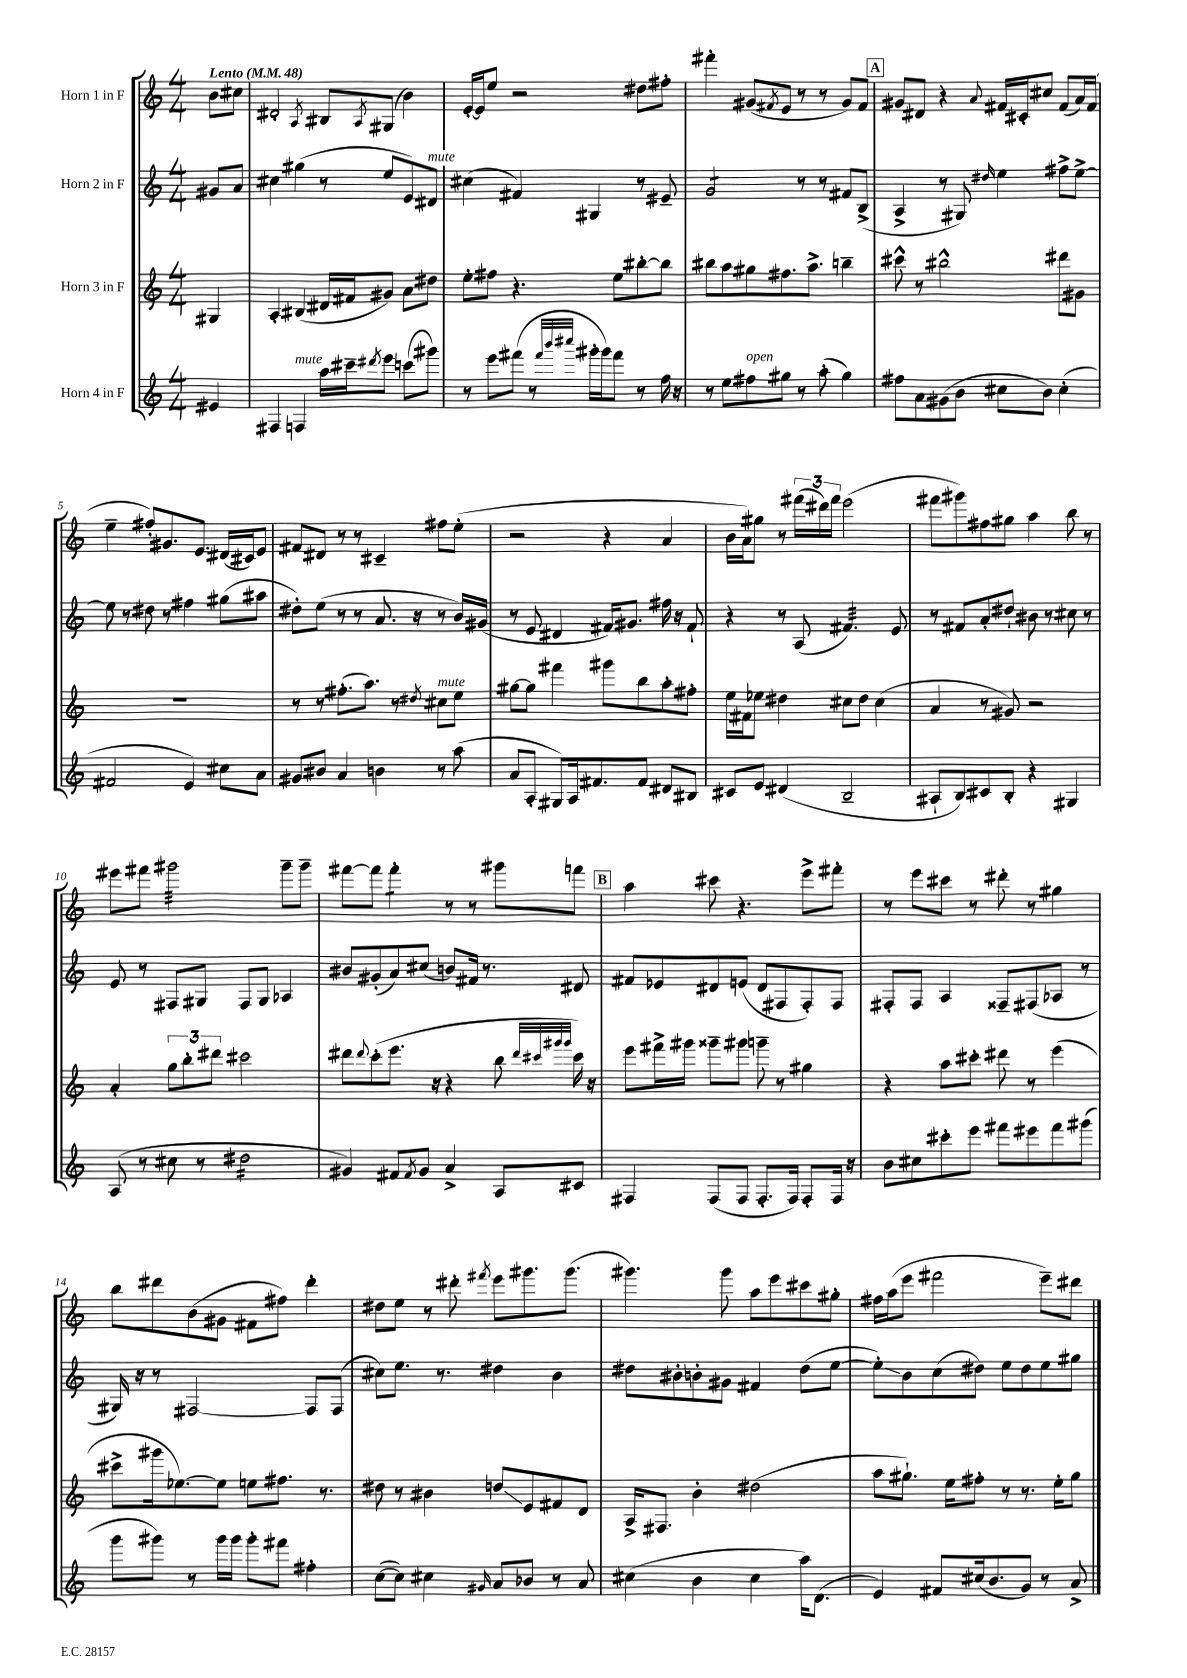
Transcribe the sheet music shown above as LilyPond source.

<<
\new StaffGroup <<
\new Staff = "s0" \with { instrumentName = "Horn 1 in F" } {
    \clef treble \key c \major \numericTimeSignature \time 4/4 \partial 4 \tempo "Lento" 4 = 48
    b'8 cis''8 |
    dis'2-. \acciaccatura { a8 } bis8 \acciaccatura { a8 } gis8( b'4) |
    e'16~-. e'16 e''8 r2 dis''8 fis''8-. |
    fis'''4-. gis'8( \acciaccatura { fis'8 } e'8 r8 r8 gis'8) fis'8 |
    \mark \markup { \box "A" } gis'8 dis'8 r4 \appoggiatura { a'8 } fis'16 cis'16-. cis''8 fis'8( a'16) fis'16( |
    e''4-- fis''8-.) gis'8. e'8. dis'16( cis'16) e'8 |
    fis'8 dis'8 r8 r8 cis'4-- fis''8 e''8-.( |
    r2 r4 a'4 |
    b'16 a'16) gis''8 r8 \tuplet 3/2 { fis'''16( dis'''16) fis'''16 } e'''2( |
    fis'''8 gis'''8) fis''8 gis''8 a''4 b''8 r8 |
    eis'''8 fis'''8 gis'''2:32 gis'''8-- gis'''8-- |
    fis'''8~ fis'''8 fis'''4:8-. r8 r8 gis'''8 f'''8 |
    \mark \markup { \box "B" } a''4 cis'''8 r4. e'''8-> fis'''8-. |
    r8 e'''8 cis'''8 r8 dis'''8-. r8 gis''4 |
    b''8 dis'''8 b'8( gis'8 fis'8 fis''8) dis'''4-. |
    dis''8 e''8 r8 dis'''8-. \acciaccatura { fis'''8 } e'''8 gis'''8. gis'''8.( |
    gis'''4.) gis'''8 a''8 e'''8 cis'''8 gis''8-. |
    fis''16 a''16( e'''8 fis'''2 e'''8--) dis'''8 \bar "|." |
}
\new Staff = "s1" \with { instrumentName = "Horn 2 in F" } {
    \clef treble \key c \major \numericTimeSignature \time 4/4 \partial 4
    gis'8 a'8 |
    cis''4 gis''4( r8 e''8 e'8) dis'8^\markup { \italic "mute" } |
    cis''4( fis'4) gis4 r8 eis'8-- |
    g'2:8 r8 r8 fis'8 b8->( |
    \mark \markup { \box "A" } a4-> r8 gis8) \grace { dis''16 } e''4 fis''8-> e''8~-> |
    e''8 r8 dis''8 r8 fis''4 gis''8( ais''8 |
    dis''8-.) e''8( r8 r8 a'8. r16 r8 b'16) gis'16( |
    r8 e'8 dis'4 fis'16) gis'8. fis''16 r16 fis'8-! |
    r4 r8 a8( fis'4.:32) e'8 |
    r8 fis'8 a'8-. dis''8-! bis'8 r8 cis''8 r8 |
    e'8 r8 fis8 gis8 fis8 gis8 aes4 |
    bis'8 gis'8-.( a'8) cis''8( b'8) fis'16 r8. dis'8 |
    \mark \markup { \box "B" } fis'8 ees'8 dis'8 e'8( dis'8 fis8 fis8-.) fis8 |
    fis8-. fis8 a4 fisis8-- fis8( aes8 r8 |
    gis16) r16 r8 fis2~ fis8 fis8( |
    cis''8) e''8. r8. dis''4 b'4 |
    dis''8 bis'8-. b'8-. gis'8 fis'4 dis''8( e''8~ |
    e''8-.\glissando) b'8 c''8( dis''8) e''8 dis''8 e''8 gis''8 \bar "|." |
}
\new Staff = "s2" \with { instrumentName = "Horn 3 in F" } {
    \clef treble \key c \major \numericTimeSignature \time 4/4 \partial 4
    gis4 |
    a4-. bis4( dis'16 fis'16 gis'8) a'8 dis''8 |
    e''8-. fis''8 r4. e''8 bis''8~-. bis''8 |
    bis''8 a''8 gis''8 fis''8. a''8.-> b''4-- |
    \mark \markup { \box "A" } cis'''8-^ r8 bis''2-^ dis'''8 gis'8 |
    R1 |
    r8 r8 fis''8.-.( a''8.) r8 \acciaccatura { dis''8 } cis''8^\markup { \italic "mute" } e''8 |
    gis''8~ gis''8 fis'''4 gis'''8 b''8 a''8-. fis''8-. |
    e''16 fis'16 ees''8 dis''4 cis''8 dis''8 cis''4( |
    a'4 r8 gis'8) r2 |
    a'4-. \tuplet 3/2 { g''8 b''8-. dis'''8 } cis'''2 |
    dis'''8 \appoggiatura { dis'''8 } c'''8-.( e'''8. r16 r4 b''8 \grace { dis'''32 cis'''32 gis'''32 gis'''32 } cis'''16) r16 |
    \mark \markup { \box "B" } e'''8 fis'''16-> gis'''16 gisis'''8-- gis'''8 g'''8-- r8 gis''4 |
    r4 a''8 cis'''8-. dis'''8 r8 e'''4( |
    cis'''8-> gis'''16 ees''8.~) ees''8 e''8 fis''8. r8. |
    dis''8 r8 bis'4 d''8\glissando e'8 fis'8 d'8 |
    a16-> fis8. b'4-. dis''2( |
    a''8 gis''8.-!) e''16 fis''8-. r8 r8. e''16-. gis''8 \bar "|." |
}
\new Staff = "s3" \with { instrumentName = "Horn 4 in F" } {
    \clef treble \key c \major \numericTimeSignature \time 4/4 \partial 4
    eis'4 |
    fis4 f4^\markup { \italic "mute" } a''16 cis'''16-- \acciaccatura { dis'''8 } e'''8 c'''8( gis'''8) |
    r8 e'''8 fis'''8( r8 \grace { fis'''32 b'''32 cis''''32 } gis'''16-. gis'''16) fis'''8 r8 f''16 r16 |
    r8 e''8 fis''8^\markup { \italic "open" } gis''8 r8 a''8-.( gis''4) |
    \mark \markup { \box "A" } fis''8 a'8 gis'8( b'8 cis''8 b'8) cis''4-.( |
    fis'2 e'4) cis''8 a'8 |
    gis'8 bis'8 a'4 b'4 r8 a''8( |
    a'8 a8-. gis8) a16 fis'8. fis'8 dis'8 bis8 |
    cis'8 e'8 dis'4( b2-- |
    ais8-! b8) cis'8 b8-. r4 gis4 |
    a8( r8 cis''8 r8 dis''2:16 |
    gis'4) fis'8 \acciaccatura { fis'8 } gis'8 a'4-> a8 cis'8 |
    \mark \markup { \box "B" } fis4 fis8( fis8 fis8.-. fis16) fis8-. fis16 r16 |
    b'8 cis''8 cis'''8-. e'''8 fis'''8 eis'''8 fis'''8 gis'''8( |
    g'''8 gis'''8) r8 gis'''16 gis'''16 gis'''8-. fis'''8 fis''4-. |
    c''8~( c''8) cis''4 \grace { gis'16 } a'8 bes'8 r8 a'8 |
    cis''4( b'4 cis''4 a''16) d'8.( |
    e'4) fis'8 cis''16( b'8. g'8) r8 a'8-> \bar "|." |
}
>>
>>
